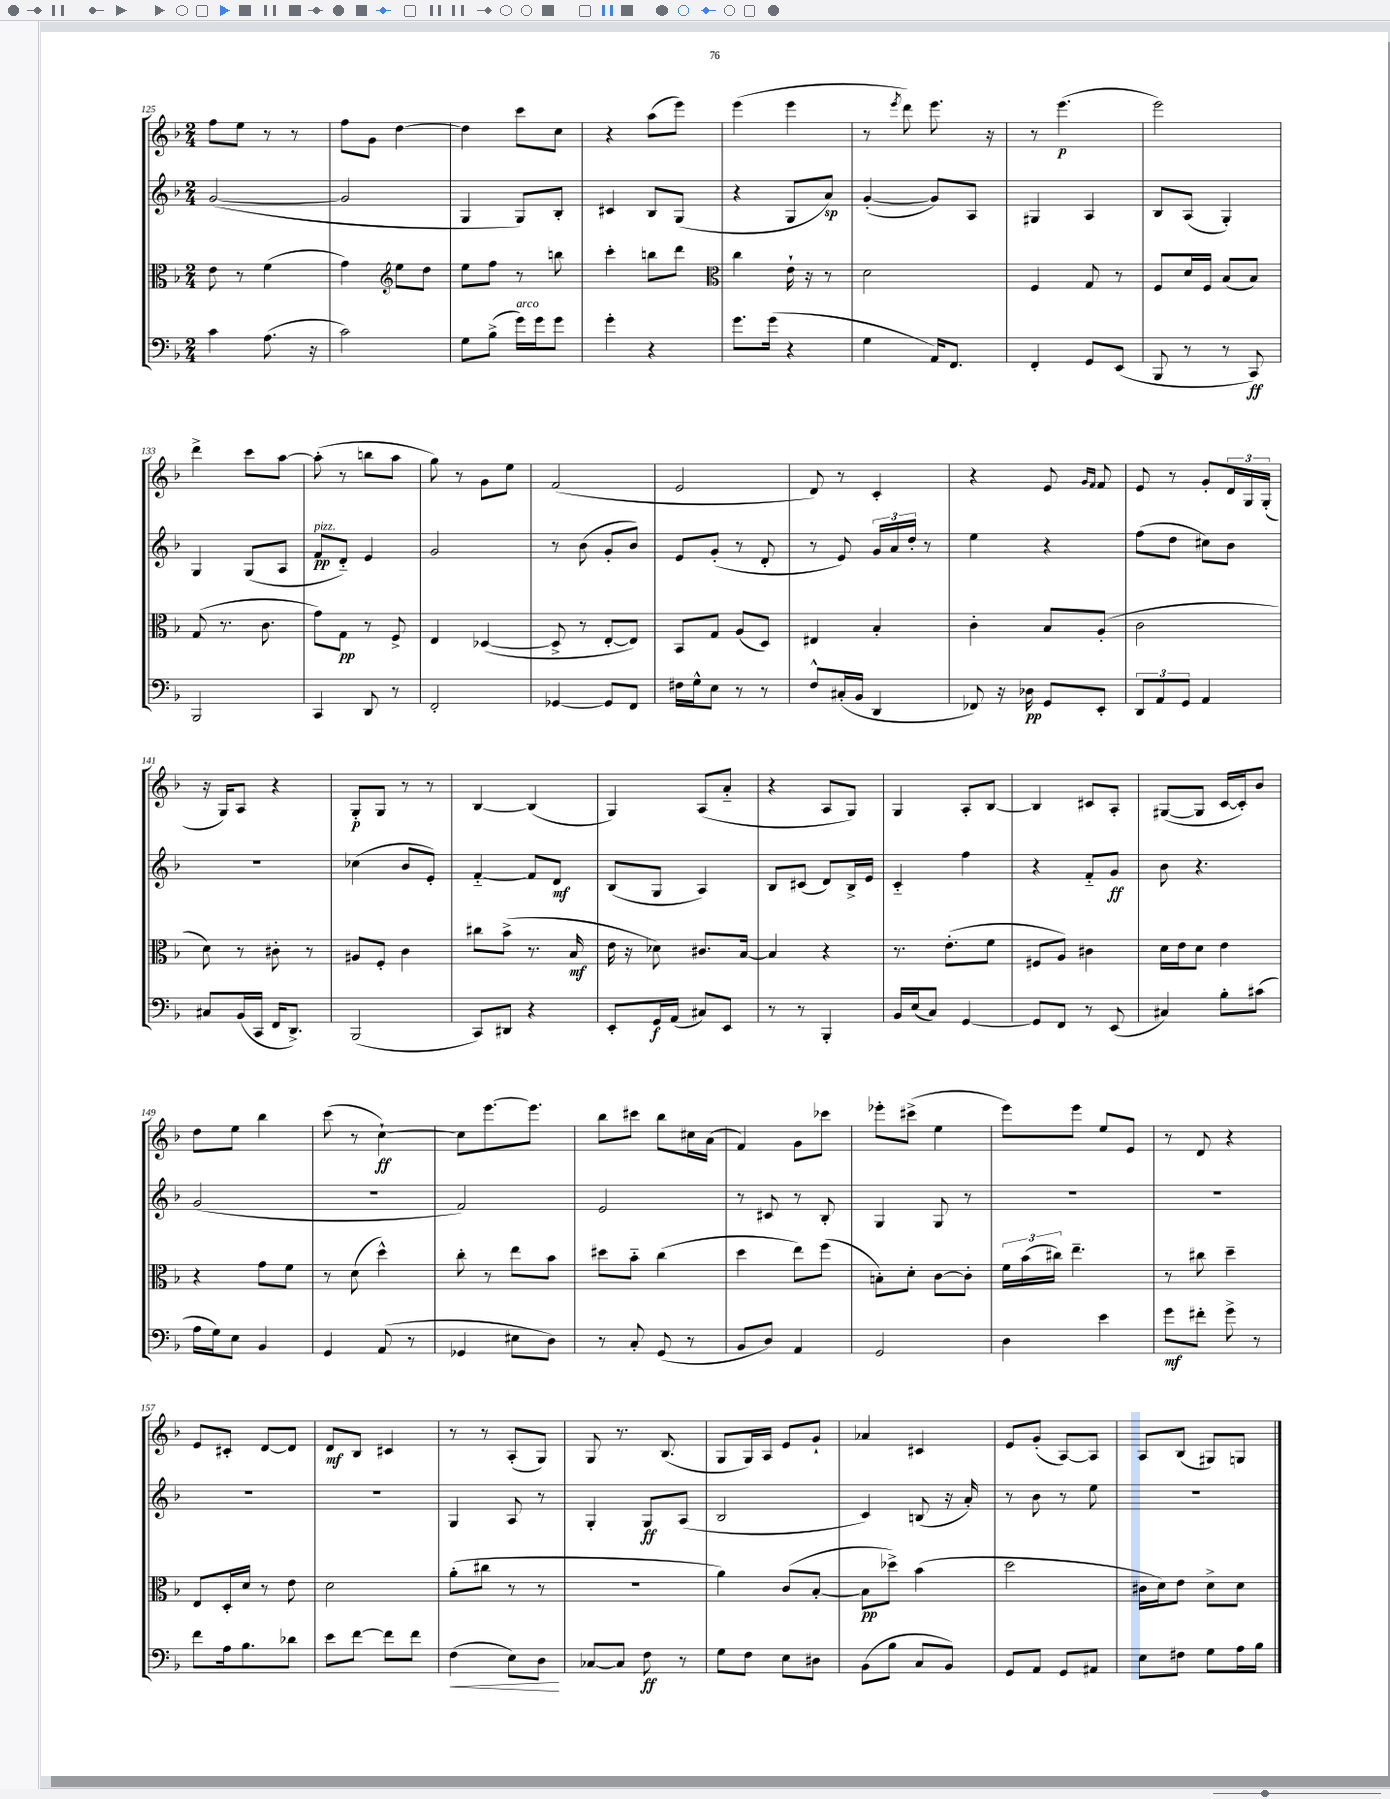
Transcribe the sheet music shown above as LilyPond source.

<<
\new StaffGroup <<
\new Staff = "s0" {
    \clef treble \key f \major \numericTimeSignature \time 2/4
    f''8 e''8 r8 r8 |
    f''8 g'8 d''4~ |
    d''4 c'''8 c''8 |
    r4 a''8( e'''8) |
    e'''4( e'''4 |
    r8 \acciaccatura { e'''8 } d'''8) e'''8. r16 |
    r8 e'''4.\p( |
    e'''2) |
    d'''4-> c'''8 a''8~ |
    a''8-.( r8 b''8 a''8 |
    g''8) r8 g'8 e''8 |
    f'2( |
    e'2 |
    d'8) r8 c'4-. |
    r4 e'8 \grace { g'16 f'16 } f'8 |
    e'8 r8 g'8-. \tuplet 3/2 { d'16 g16 g16-.( } |
    r16 g16) a8 r4 |
    g8-.\p g8 r8 r8 |
    bes4~ bes4( |
    g4) a8( a'8-_ |
    r4 a8 g8) |
    g4 a8-. bes8~ |
    bes4 cis'8 a8-. |
    gis8~( gis8 c'16~ c'16-.) bes'8 |
    d''8 e''8 bes''4 |
    c'''8( r8 c''4~-!\ff) |
    c''8 e'''8.~ e'''8. |
    bes''8 cis'''8 bes''8 cis''16 a'16( |
    f'4) g'8 ces'''8 |
    ees'''8-. cis'''8->( e''4 |
    e'''8) e'''8 e''8 e'8 |
    r8 d'8 r4 |
    e'8 cis'8-. d'8~ d'8 |
    d'8\mf bes8 cis'4 |
    r8 r8 a8-.( g8) |
    g8 r8. bes8.( |
    g8 g16) a16 e'8 g'8-! |
    aes'4 cis'4 |
    e'8 g'8-.( a8~) a8 |
    a8 bes8( gis8) g8 \bar "|." |
}
\new Staff = "s1" {
    \clef treble \key f \major \numericTimeSignature \time 2/4
    g'2~( |
    g'2 |
    g4 g8) bes8-. |
    cis'4 bes8 g8( |
    r4 g8 a'8\sp) |
    g'4~-.( g'8) a8 |
    gis4 a4 |
    bes8 a8( g4-.) |
    g4 g8( a8 |
    f'8\pp^\markup { \italic "pizz." } d'8-_) e'4 |
    g'2 |
    r8 bes'8( g'8-. bes'8) |
    e'8 g'8-.( r8 d'8-. |
    r8 e'8) \tuplet 3/2 { g'16 a'16 d''16-. } r8 |
    e''4 r4 |
    f''8( d''8 cis''8) bes'8 |
    R2 |
    ces''4( bes'8 e'8-.) |
    f'4~-_ f'8 d'8\mf |
    bes8( g8 a4) |
    bes8 cis'8( d'8) bes16-> e'16 |
    c'4-_ f''4 |
    r4 f'8-_ g'8\ff |
    bes'8 r4. |
    g'2( |
    R2 |
    f'2) |
    e'2 |
    r8 cis'8 r8 bes8-. |
    g4 g8 r8 |
    r2 |
    R2 |
    R2 |
    R2 |
    g4 a8 r8 |
    g4-. g8\ff a8( |
    bes2 |
    c'4) b8( r16 a'16-.) |
    r8 bes'8 r8 e''8 |
    R2 \bar "|." |
}
\new Staff = "s2" {
    \clef alto \key f \major \numericTimeSignature \time 2/4
    e'8 r8 f'4( |
    g'4) \clef treble e''8 d''8 |
    e''8 f''8 r8 b''8 |
    c'''4-. b''8 d'''8 |
    \clef alto c''4 e'16-! r16 r8 |
    d'2 |
    f4 g8 r8 |
    f8 d'16 f16 bes8( bes8) |
    g8( r8. c'8. |
    g'8) g8\pp r8 f8-> |
    e4 des4~( |
    des8-> r8 e8~-. e8) |
    bes,8 g8 a8( d8) |
    eis4 bes4-. |
    c'4-. bes8 a8-.( |
    c'2 |
    d'8) r8 cis'8-. r8 |
    ais8 f8-. c'4 |
    cis''8 bes'8->( r8. bes16\mf |
    e'16 r16 des'8) cis'8. bes16~ |
    bes4 r4 |
    r8. e'8.-.( f'8 |
    fis8 a8) cis'4 |
    d'16 e'16 d'8 e'4 |
    r4 g'8 f'8 |
    r8 d'8( d''4-^) |
    c''8-. r8 e''8 bes'8 |
    dis''8 bes'8-_ c''4( |
    d''4 e''8) f''8( |
    b8-.) d'8-. c'8~ c'8-. |
    \tuplet 3/2 { f'16 bes'16( cis''16) } e''4.-- |
    r8 cis''8 d''4-- |
    e8 d16-. d'16 r8 e'8 |
    d'2 |
    a'8-.( cis''8 r8 r8 |
    R2 |
    a'4) c'8( bes8~-. |
    bes8\pp des''8->) bes'4( |
    d''2 |
    cis'16 d'16) e'8 d'8-> d'8 \bar "|." |
}
\new Staff = "s3" {
    \clef bass \key f \major \numericTimeSignature \time 2/4
    c'4 a8.( r16 |
    c'2) |
    g8 bes8->( g'16^\markup { \italic "arco" }) g'16 g'8 |
    g'4-. r4 |
    g'8. g'16( r4 |
    g4 a,16) f,8. |
    f,4-. g,8 e,8( |
    bes,,8 r8 r8 c,8\ff) |
    bes,,2 |
    c,4 d,8 r8 |
    f,2-. |
    ges,4~ ges,8 f,8 |
    fis16 g16-^ e8 r8 r8 |
    f8-^ cis16-.( bes,16 d,4 |
    fes,8) r16 des16\pp g,8 e,8-. |
    \tuplet 3/2 { d,8 a,8 g,8 } a,4 |
    cis8 bes,16( c,16 f,16 d,8.->) |
    bes,,2( |
    c,8) dis,8 r4 |
    e,8-. g,16\f a,16( cis8) e,8 |
    r8 r8 bes,,4-. |
    bes,16 e16( c8) g,4~ |
    g,8 f,8 r8 e,8( |
    cis4) bes8-. cis'8( |
    a16 g16) e8 bes,4 |
    g,4 a,8( r8 |
    ges,4 eis8 d8) |
    r8 c8-. g,8( r8 |
    bes,8 d8) a,4 |
    g,2 |
    d4 e'4 |
    g'8\mf fis'8-. g'8-> r8 |
    f'8 a16 bes8. des'8 |
    e'8 f'8~ f'8 f'8 |
    f4\<( e8) d8\! |
    ces8~ ces8 f8\ff r8 |
    g8 f8 e8 dis8 |
    bes,8( bes8 c8 bes,8) |
    g,8 a,8 g,8 ais,8 |
    e8 fis8 g8 a16 bes16 \bar "|." |
}
>>
>>
\layout { \context { \Score currentBarNumber = #125 } }
